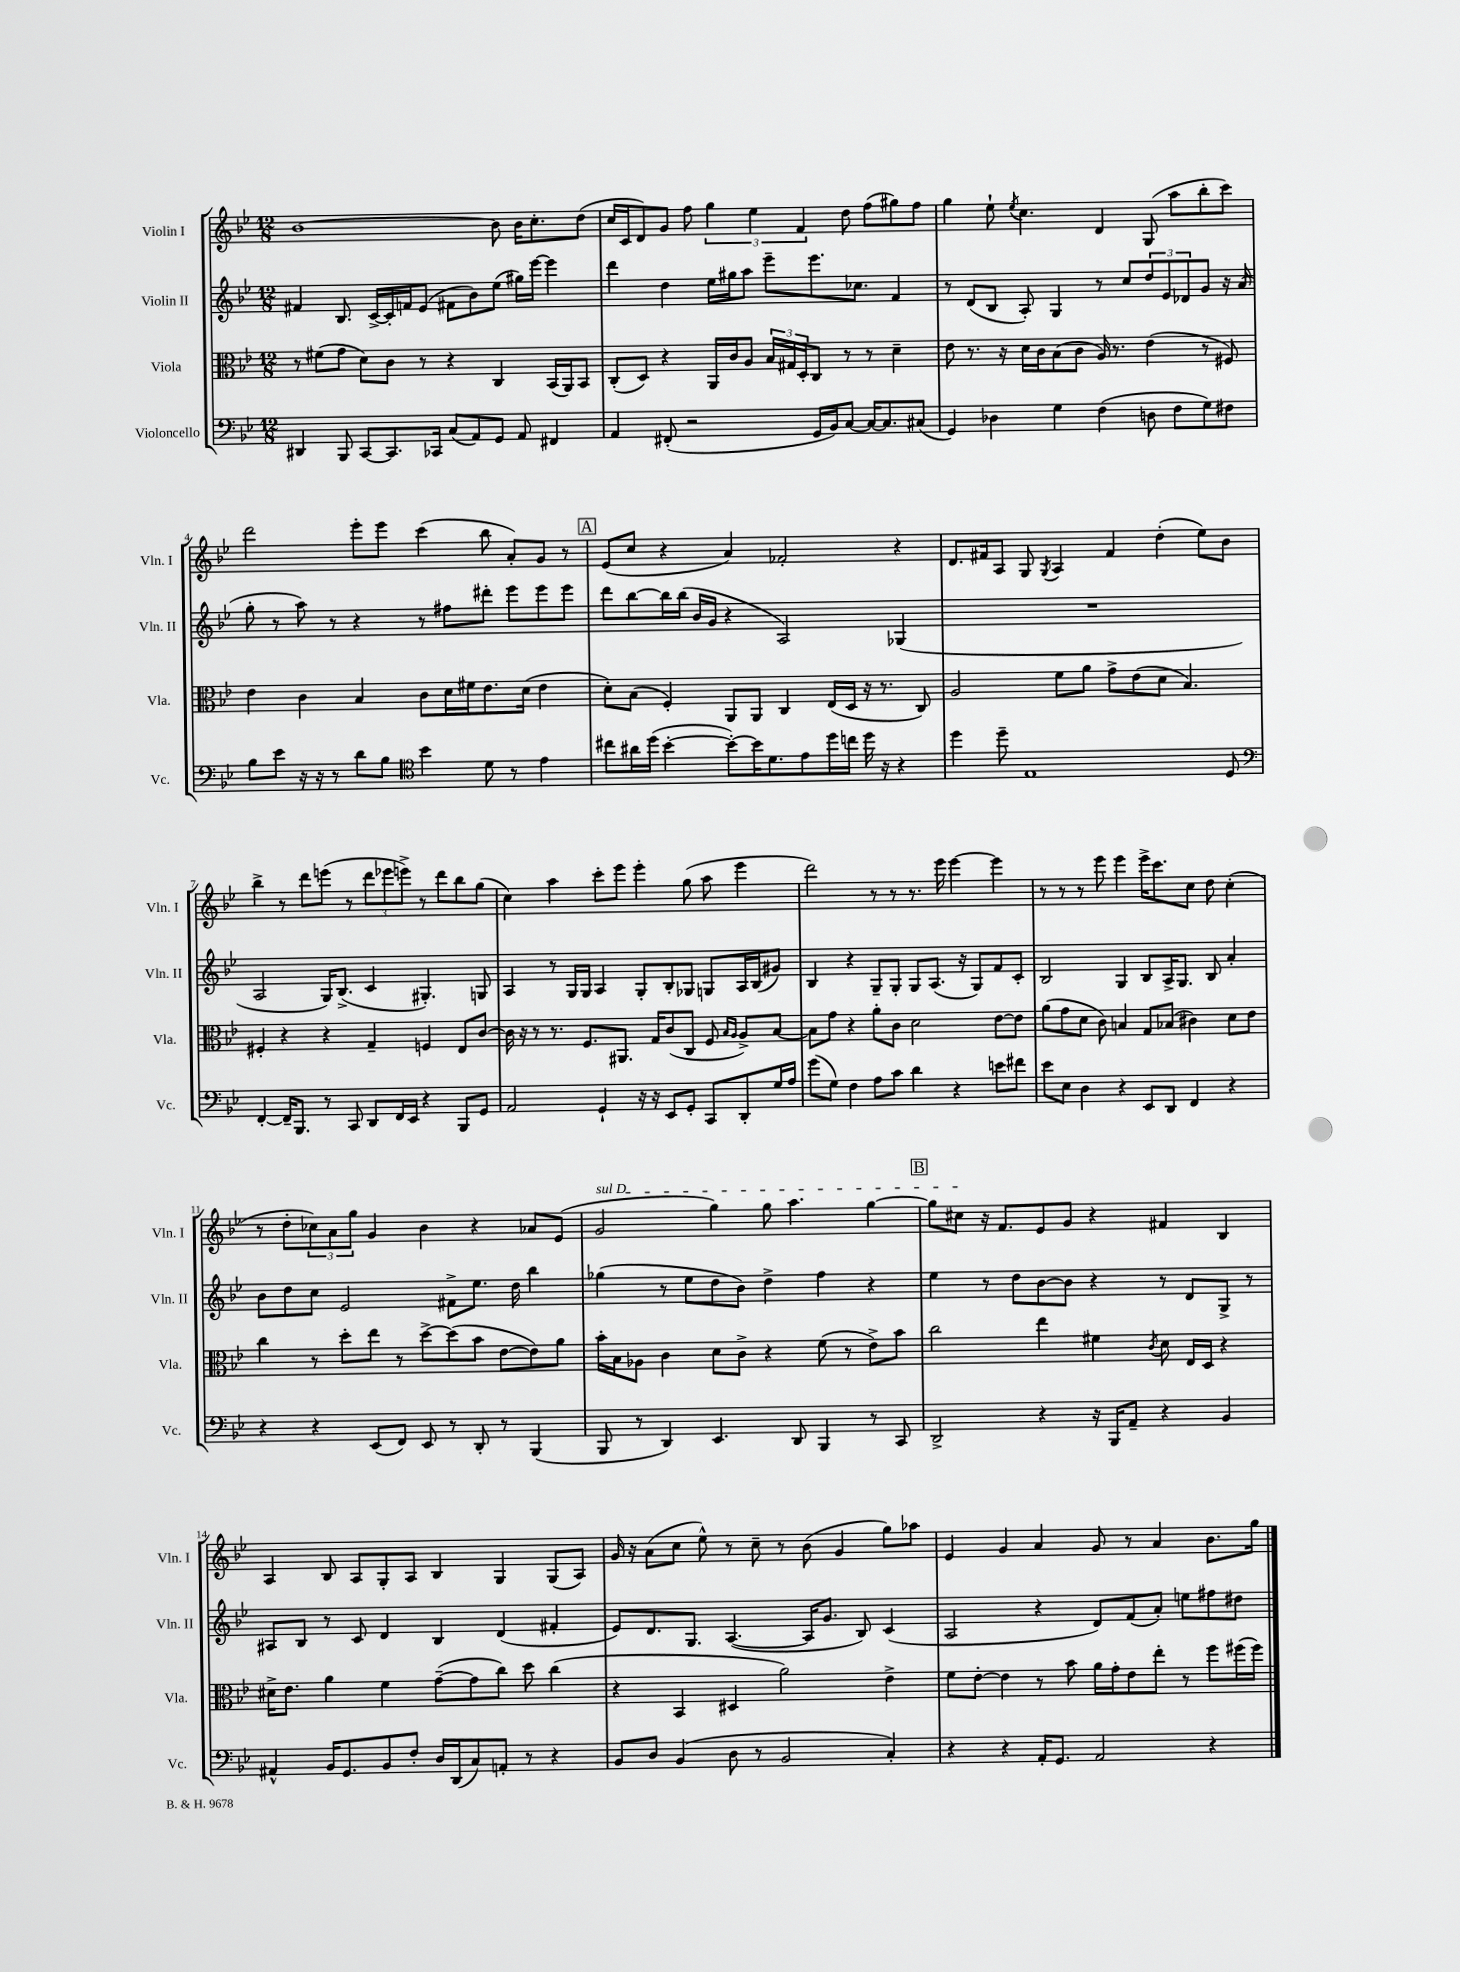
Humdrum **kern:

**kern	**kern	**kern	**kern
*part4	*part3	*part2	*part1
*staff4	*staff3	*staff2	*staff1
*I"Violoncello	*I"Viola	*I"Violin II	*I"Violin I
*I'Vc.	*I'Vla.	*I'Vln. II	*I'Vln. I
*clefF4	*clefC3	*clefG2	*clefG2
*k[b-e-]	*k[b-e-]	*k[b-e-]	*k[b-e-]
*M12/8	*M12/8	*M12/8	*M12/8
=1	=1	=1	=1
4DD#X/	8r	4f#X/	[1b-
.	(8f#X\L	.	.
8BBB-/	8g\J	8.B-/	.
[8CC/L	8d\L)	.	.
.	.	[16c^/LL	.
8.CC/]	8c\J	16c'/]	.
.	.	16fn/J	.
.	8r	(8e-/J	.
16CC-X/Jk	.	.	.
(8C/L	4r	8f#X\L	.
8AA/)	.	8b-\)	.
8GG/J	4C/	(8ee-\J	8b-\]
8AA/	.	16gg#X\LL)	16b-\KL
.	.	[16eee-\JJ	8.cc'\
4FF#X/	(16BB-/LL	4eee-\]	.
.	16AA/J)	.	.
.	8BB-/J	.	(8dd\J
=2	=2	=2	=2
4AA/	(8C'/L	4ddd\	16cc/LL
.	.	.	16c/J
.	8D/J)	.	8d/)
(8FF#X'/	4r	4dd\	8g/J
2r	.	.	8ff\
.	16AA/LL	16ee-\LL	6gg\
.	16c/J	16gg#X\J	.
.	8A/J	8aa\J	.
.	.	.	6ee-\
.	24B-/LL	8eee-~\L	.
.	24G#X/	.	.
.	24D'/J	.	6f/
16GG/LL	8C/J	8.eee-\	.
16BB-/J)	.	.	.
[8C/J	8r	.	8dd\
.	.	8.cc-X\J	.
16C/KL_	8r	.	(8ff\L
8.C/]	.	.	.
.	4d~\	4f/	8gg#X\)
(8C#X/J	.	.	8ff\J
=3	=3	=3	=3
4GG/)	8e-\	8r	4gg\
.	8.r	(8d/L	.
4D-X\	.	8B-/J	8ee-`\
.	16r	.	.
.	.	.	8qee-/
.	16d\LL	8A'/)	4.cc\
.	16c\J	.	.
4G\	(8B-\	4G/	.
.	8c\J	.	.
(4F\	16A/)	8r	4d/
.	8.r	.	.
.	.	8cc/L	.
8Dn\	(4e-\	12dd/	(8G/
.	.	12e-/	.
8F\L	.	.	8aa\L
.	.	12d-X/	.
8G\)	8r	8g/J	8bb-'\
8F#X\J	8F#X/)	16r	8ccc\J)
.	.	(16a/	.
!!LO:LB:g=z
=4	=4	=4	=4
8B-\L	4e-\	8gg'\	2ddd\
8e-\J	.	8r	.
16r	4c\	8aa\)	.
16r	.	.	.
8r	.	8r	.
8d\L	4B-/	4r	8eee-'\L
8B-\J	.	.	8eee-\J
*clefC4	*	*	*
4b-\	8c\L	8r	(4ccc\
.	16d\L	8ff#X\L	.
.	16f#X\J	.	.
8d\	8.e-\	8ddd#X'\J	8bb-\
8r	.	8eee-\L	8a'/L)
.	(16d\Jk	.	.
4e-\	4e-\	8eee-\	8g/J
.	.	8eee-\J	8r
!!LO:REH:place=s1:t=A
=5	=5	=5	=5
8cc#X\L	8d'\L)	8ddd\L	(8e-/L
16a#X\L	(8B-\J	[8bb-\	8cc/J
(16dd\JJ	.	.	.
[4b-'\	4F'/)	16bb-\L]	4r
.	.	(16bb-\JJ	.
.	.	16b-/LL	.
.	.	16g/JJ	.
8b-'\L_)	8AA/L	4r	4a/)
16b-\K]	8AA/J	.	.
8.d\	.	.	.
.	4C/	2A/)	2f-X'/
8e-\	.	.	.
16dd\L	(16E-/LL	.	.
16ccn\JJ	16D/JJ	.	.
16dd\	16r	.	.
16r	8.r	.	.
4r	.	(4G-X/	4r
.	8C/)	.	.
=6	=6	=6	=6
4dd\	2A/	1.r	8.d/L
.	.	.	16f#X/k
8dd~\	.	.	8A/J
1E-	.	.	8G/
.	.	.	8qG/
.	8f\L	.	4A/
.	8a\J	.	.
.	8g^\L	.	4f#/
.	(8e-\	.	.
.	8d\J	.	(4dd'\
.	4.B-/)	.	.
.	.	.	8ee-\L)
8D/	.	.	8b-\J
!!LO:LB:g=z
=7	=7	=7	=7
*clefF4	*	*	*
[4FF'/	4F#X'/	2A/	4bb-^\
16FF~/KL]	4r	.	8r
8.BBB-/J	.	.	.
.	.	.	8ddd\L
8r	4r	16G/KL)	(8eeen\J
.	.	(8.B-^/J	.
8CC/	.	.	8r
8DD/L	4G~/	4c/	12ddd\L
.	.	.	12eee-X\
16FF/L	.	.	.
.	.	.	12eeen^\J)
16EE-/JJ	.	.	.
4r	4Fn/	4.G#X'/)	8r
.	.	.	8ddd\L
8BBB-/L	8E-/L	.	8bb-\
8GG/J	[8c/J	8Gn/	(8gg\J
=8	=8	=8	=8
2AA/	16c\]	4A/	4cc\)
.	16r	.	.
.	8r	.	.
.	8.r	8r	4aa\
.	.	16G/LL	.
.	8.F/L	16G/JJ	.
4GG`/	.	4A/	8ccc'\L
.	8.AA#X/J	.	8eee-\J
16r	.	8G'/L	4eee-'\
16r	16G/KL	.	.
8EE-/L	(8c/	8B-'/	.
8GG'/J	8C/J	8G-X/J	(8gg\
8CC/L	8F/	8Gn/L	8aa\
.	16qqB-/LL	.	.
.	16qqA/JJ	.	.
8DD'/	8A^/L)	16A/L	4eee-\
.	.	(16B-/J	.
16G/L	[8B-/J	8g#X/J)	.
16A/JJ	.	.	.
=9	=9	=9	=9
(8g\L	8B-\L]	4B-/	2ddd\)
8G\J)	8g\J	.	.
4F\	4r	4r	.
8A\L	8a'\L	8G~/L	8r
8c\J	8c\J	8G'/J	8r
4d\	2d\	8G/L	8.r
.	.	(8.A/J	.
.	.	.	16eee-\
4r	.	.	[4eee-\
.	.	16r	.
.	.	8G/L)	.
8en\L	[8e-\L	8f/	4eee-\]
8f#X\J	8e-\J]	8c'/J	.
=10	=10	=10	=10
8e-\L	(8a\L	2B-/	8r
8E-\J	8g\	.	8r
4D\	8d\J	.	8r
.	8c\)	.	8eee-\
4r	4Bn/	4G/	4eee-\
8EE-/L	8G/L	8B-/L	16eee-^\KL
.	.	.	8.ccc\
8DD/J	(8B-X/J	16A^/K	.
.	.	8.G/J	.
4FF/	4c#X\)	.	8cc\J
.	.	8B-/	8dd\
4r	8d\L	4a'/	(4cc'\
.	8e-\J	.	.
!!LO:LB:g=z
=11	=11	=11	=11
4r	4cc\	8b-\L	8r
.	.	8dd\	8dd'\L
4r	8r	8cc\J	12cc-X\)
.	.	.	12a\
.	8dd'\L	2e-/	.
.	.	.	12gg\J
(8EE-/L	8ee-\J	.	4g/
8FF/J)	8r	.	.
8EE-/	[8dd^\L	.	4b-\
8r	(8dd\]	8f#X^\L	.
8DD'/	8b-\J	8.ee-\J	4r
8r	[8e-\L	.	.
.	.	16dd\	.
(4BBB-/	8e-\])	4bb-\	8a-X/L
.	8a\J	.	(8e-/J
=12	=12	=12	=12
!	!	!	!LO:TX:a:i:t=sul D
8BBB-/	16b-'\LL	(4gg-X\	2g/
.	16B-\J	.	.
8r	8A-X\J	.	.
4DD/)	4c\	8r	.
.	.	8ee-\L	.
4.EE-/	8d\L	8dd\	4gg\)
.	8c^\J	8b-\J)	.
.	4r	4dd^\	8gg\
8DD/	.	.	4.aa\
4BBB-/	(8f\	4ff\	.
.	8r	.	.
8r	8e-^\L)	4r	[4gg\
8CC/	8b-\J	.	.
!!LO:REH:place=s1:t=B
=13	=13	=13	=13
2DD^/	2cc\	4ee-\	8gg\L]
.	.	.	8cc#X\J
.	.	8r	16r
.	.	.	8.f/L
.	.	8dd\L	.
4r	4ee-\	[8b-\	8e-/
.	.	8b-\J]	8g/J
16r	4f#X\	4r	4r
16BBB-/KL	.	.	.
8AA~/J	.	.	.
.	8qc/	.	.
4r	8d\	8r	4f#X/
.	16E-/LL	8d/L	.
.	16D/JJ	.	.
4BB-/	4r	8G^/J	4B-/
.	.	8r	.
!!LO:LB:g=z
=14	=14	=14	=14
4AA#X^^/	16d#X^\KL	8A#X/L	4A/
.	8.e-\J	.	.
.	.	8B-/J	.
16BB-/KL	4a\	8r	8B-/
8.GG/	.	.	.
.	.	8c/	8A/L
8BB-/	4f\	4d/	8G'/
8F'/J	.	.	8A/J
16D/LL	([8g~\L	4B-/	4B-/
(16DD/J	.	.	.
8C/)	8g\]	.	.
8AAn'/J	8cc\J)	(4d/	4G/
8r	8dd\	.	.
4r	(4cc\	4f#X'/	(8G/L
.	.	.	8A/J)
=15	=15	=15	=15
8BB-/L	4r	8e-/L)	16g/
.	.	.	16r
8D/J	.	8.d/	(8a\L
(4BB-/	4BB-/	.	8cc\J
.	.	8.G/J	.
.	.	.	8ee-^^\)
8D\	4D#X/	([4.A/	8r
8r	.	.	8cc~\
2BB-/	2a\)	.	8r
.	.	16A/KL]	(8b-\
.	.	8.g/J	.
.	.	.	4g/
.	.	8B-/)	.
4C'/)	4e-^\	(4c/	8gg\L)
.	.	.	8aa-X\J
=16	=16	=16	=16
4r	8f\L	2A/	4e-/
.	[8e-'\J	.	.
4r	4e-\]	.	4g/
16AA'/KL	8r	4r	4a/
8.GG/J	.	.	.
.	8b-\	.	.
2AA/	16a\LL	8d/L)	8g/
.	16g'\J	.	.
.	8e-\	(8f/	8r
.	8ee-'\J	8a'/J)	4a/
.	8r	8een\L	.
4r	8ff\L	8ff#X\	8.b-\L
.	(16ff#X\L	8dd#X\J	.
.	16ff#\JJ)	.	16gg\Jk
==	==	==	==
*-	*-	*-	*-
